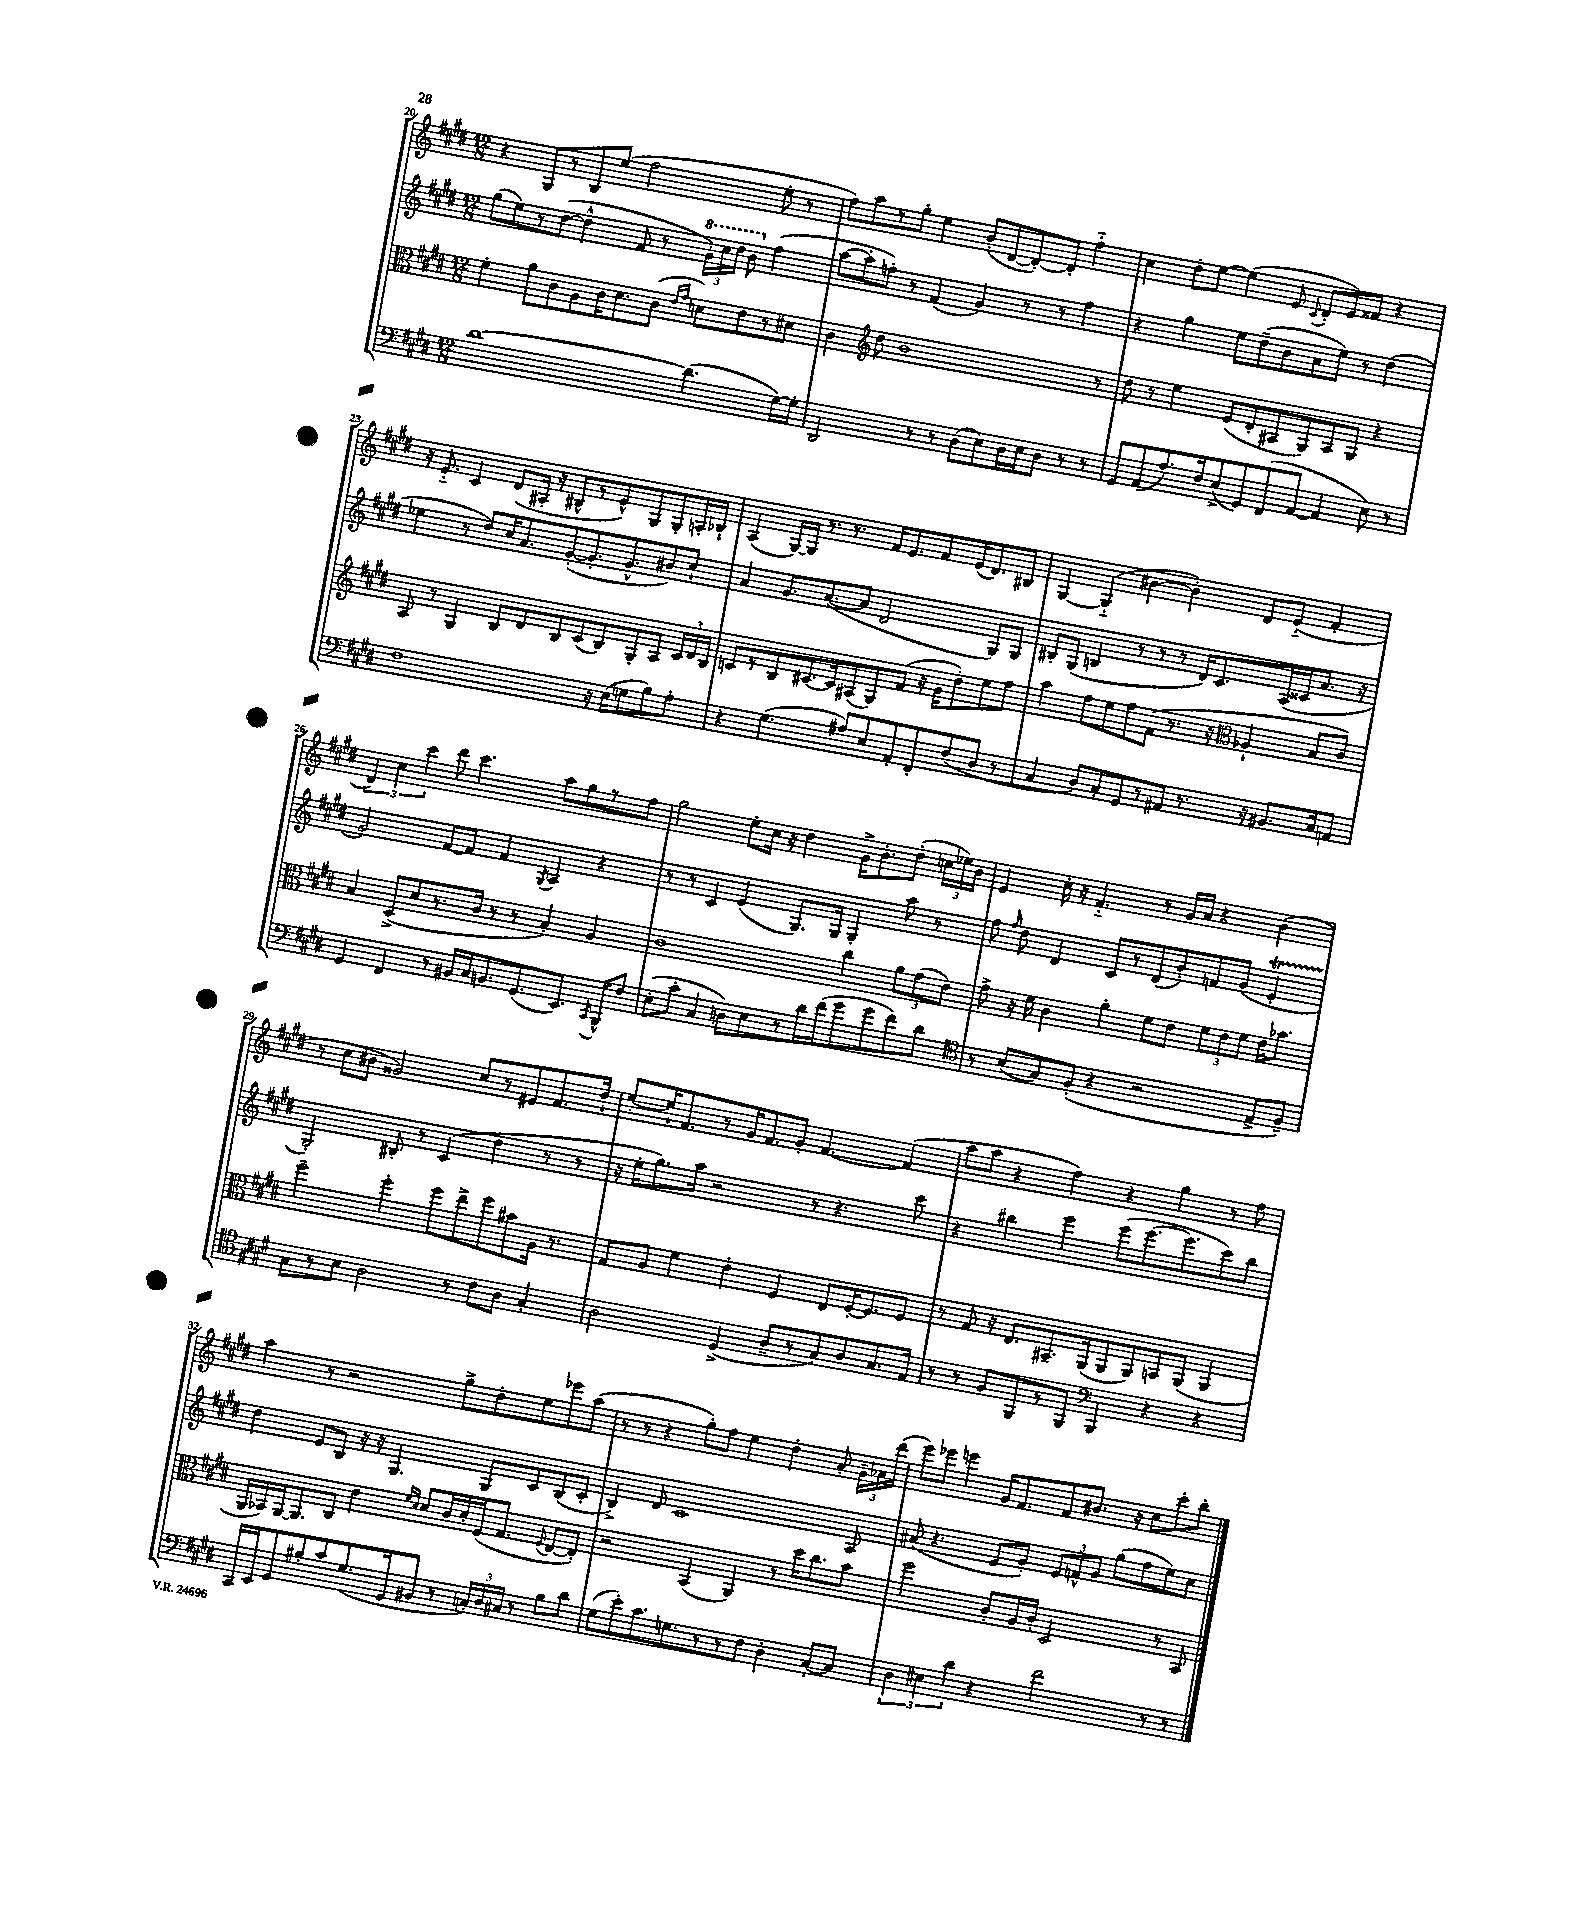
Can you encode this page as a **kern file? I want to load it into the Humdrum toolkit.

**kern	**kern	**kern	**kern
*staff4	*staff3	*staff2	*staff1
*clefF4	*clefC3	*clefG2	*clefG2
*k[f#c#g#d#]	*k[f#c#g#d#]	*k[f#c#g#d#]	*k[f#c#g#d#]
*M12/8	*M12/8	*M12/8	*M12/8
[1d#	4f#'	(8gg#	4r
.	.	8ee)	.
.	8a	8r	8G#
.	8c#	([8dd#	8r
.	8A	4dd#^^]	8B
.	16c#	.	(8ee
.	8.d#	.	.
.	.	8f#	2ff#
.	(8c#	8r	.
.	16qqe	.	.
.	16qqg#	.	.
(4.d#]	8d)	24gg#')	.
.	.	24ccc#	.
.	.	24ddd#	.
.	8e	8bb	.
.	8r	(4ff#	8ee'
[16G#)	8d#	.	8r
16G#']	.	.	.
=	=	=	=
2DD#	4c#	[8aa	8ff#)
.	.	8aa']	8aa
*	*clefG2	*	*
.	8dd#	8ff')	8r
.	1b	8r	8gg#'
8r	.	(4f#	4ee
8r	.	.	.
(8D#	.	4g#)	(8b'
8E)	.	.	[8d#
16D#	.	8r	8d#'_)
16E	.	.	.
8D#	.	8r	8d#']
8r	.	4ff	4ff#'~
8r	8r	.	.
=	=	=	=
8GG#	8dd#	4r	4cc#
(8AA	8r	.	.
8.A)	4ee	4gg#	8dd#'
.	.	.	[8ee
16F#	.	.	.
(8E^	(8e	8ee	(4ee]
8GG#)	8d#'	(8dd#~	.
(8FF#	8A#	8b	8e
.	.	.	8qqc#
[8AA	8G#)	8a	8d#'
4AA]	8A#	8ee)	8e)
.	8G#	8r	8f##
8E)	4r	(4dd#	4r
8r	.	.	.
=	=	=	=
1F#	8A	4ee-	16r
.	.	.	8.e'~
.	8r	.	.
.	4G#	8r	4c#
.	.	8dd#)	.
.	8B	16cc#	(8d#
.	.	8.a	.
.	8d#	.	16A#'
.	.	.	16r
.	8B	([8g#'	8B#^^
.	(8c#	8.g#']	8r
16r	8B)	.	8e^^)
(16E	.	8.g#^^	.
8G	8G#'	.	8G#
8B)	8A	8b#)	8G#'
8A'	24c#	8cc#`	16A'
.	24d#	.	.
.	.	.	16B-`
.	24B	.	.
=	=	=	=
4r	8c	4a	(4A
.	8r	.	.
(4.G#	8B	8.g#	[16G#)
.	.	.	16G#]
.	[8.c#	.	8.r
.	.	([8.a	.
.	16c#]	.	8.r
8A#)	(8A#	8a]	.
8E	8G#)	2d#	16f#
.	.	.	8.e
8AA'	(8f#	.	.
8FF#'	16r	.	8f#
.	16g#	.	.
(8F#	8dd#')	.	(16e
.	.	.	8.d#)
8D#	8ee	8G#)	.
8r	8ff#	8G#	8B#
=	=	=	=
4C#	4aa	8B#'	[4G#
.	.	(8G#	.
8D#)	8ff#	4B	(4G#'~]
8C#'	8ee	.	.
8GG#	8ff#	8r	[4b#
8r	(8f#	8r	.
8AA#	8.r	8r	4b#'])
8.r	.	16d#)	.
.	16r	8.c#	.
*	*clefC3	*	*
.	4A-`	.	8d#
16r	.	.	.
8.BB#	.	(16A	(8e'~
.	.	16c##	.
.	8B	8.a	4f#'
16C#	.	.	.
8AA	8c#)	.	.
.	.	16r	.
=	=	=	=
4GG#	4B	2g#)	6d#)
.	.	.	6cc#
4FF#	(8D#^	.	.
.	.	.	6ccc#
.	8d#	.	.
8r	8.r	[8f#	8ddd#
16BB#	.	8f#]	4.ccc#
16C#	16c#	.	.
8.BB	8r	4f#	.
.	8r	.	.
(8.GG#	.	.	.
.	.	8qG#	.
.	4B')	4A	8aa
8.EE)	.	.	8gg#
.	4A	4r	8r
8qCC#	.	.	.
16BBB^^	.	.	.
8F#	.	.	8ff#
=	=	=	=
(8E'	1c#	8r	2gg#
8c#'	.	8r	.
4C#	.	4c#	.
8D)	.	(4e	8ee'
8E	.	.	16cc#
.	.	.	16r
8r	.	8.G#)	4dd#
16d#	.	.	.
(16f#	.	16G#	.
8g#	4cc#	4G#'	16g#^
.	.	.	8.b'
8g#	.	.	.
8f#)	12a	8aa	(8dd#'
.	(12g#	.	.
8d#	.	8r	24cc
.	12e)	.	24ee-)
.	.	.	24b
=	=	=	=
*clefC4	*	*	*
8r	8g#^	8ff#	4e
.	.	16qqff#	.
(8B	16r	8dd#	.
.	16f#	.	.
8G#)	4c#	4d#	16cc#'
.	.	.	16r
(8F#'	.	.	4.f#'~
4r	4a'	8c#	.
.	.	8r	.
2r	8f#	(8d#	8r
.	8e	8b')	16g#
.	.	.	16a
.	12f#	8f	4r
.	12e	.	.
.	.	(8g#	.
.	12f#	.	.
8E^	16e	4e'	(4b
.	8.b-	.	.
8F#~)	.	.	.
=	=	=	=
8G#	2ff#~	2G#')	8r
8r	.	.	8cc#
8B	.	.	8b#
2A	.	.	2g##)
.	4ff#'	8B#'	.
.	.	8r	.
.	8ff#	(4c#	.
8r	8ee^	.	8cc#
8c#	8ff#	4dd#	8r
8A	8b#	.	8e#
4G#'	16A	8r	8.f#
.	8.r	.	.
.	.	8r	.
.	.	.	16dd#`
=	=	=	=
2A	8G#	16r	[8ee'
.	.	16ee'	.
.	8A	8.gg#)	16ee`]
.	.	.	8.f#
.	4f#	.	.
.	.	16aa	.
.	.	2r	8r
(4D#^	4e'	.	16g#
.	.	.	8.f#
8A~	4F#	.	8g#'
8r	.	8r	[4.f#
8G#)	8E	4.r	.
8A	[16F#'	.	.
.	8.F#]	.	.
8.G#	.	.	(4f#]
.	8F#	8ccc#	.
16E	.	.	.
=	=	=	=
8r	8r	4r	8aa
8r	8G#	.	8aa
8F#	16r	4bb#	4r
.	8.E	.	.
8FF#	.	.	.
8r	8.BB#~	4eee	4ff#)
8FF#	.	.	.
.	(16AA	.	.
*clefF4	*	*	*
4BBB	8AA	(8eee	4r
.	8AA)	[8.eee	.
4r	8BB	.	4gg#
.	.	8.eee]	.
.	(8AA	.	.
4r	4AA	8ccc#)	8r
.	.	8bb#	8ff#
=	=	=	=
16CC#	16AA	4dd#	4aa
16EE	16BB-)	.	.
8GG#	[16AA	.	.
.	8.AA]	.	.
8B#'	.	8e	8r
8c#	8C#	8B	2r
(8.G#	4e	16r	.
.	.	16r	.
.	.	4.G#	.
16GG#	.	.	.
.	16qqf#	.	.
.	16qqd#	.	.
8BB#	8d#	.	.
8r	16c#	.	8gg#^
.	16d#'	.	.
24C')	(16F#	8G#	8dd#'
24D#	.	.	.
.	8.G#	.	.
24C#	.	.	.
8r	.	8c#	8ee
.	8qqF#	.	.
8B#	[8E	(8B	8eee-
8d#	8E'])	8c#'	(8aa
=	=	=	=
(8G#	2r	4B^)	8r
8e')	.	.	8r
8.c#	.	8d#	4r
.	.	1c#	.
8.G	.	.	.
.	(4BB	.	8gg#')
8r	.	.	8ff#
8r	4AA)	.	4ee
8F#	.	.	.
4D#'	8r	.	4dd#'
.	16dd#	.	.
.	8.cc#	.	.
[8C#'	.	.	8a'
8C#]	8b	8A	24g#~
.	.	.	24a-
.	.	.	(24ddd#
=	=	=	=
6D#	2ff#	(8a#	8eee)
.	.	4.r	8eee-
6E#	.	.	.
.	.	.	4eee
6d#	.	.	.
4r	8c#'	8e	16g#
.	.	.	8.f#
.	16A	8g#')	.
.	16c#'	.	.
2f#	2D#	12e	8f#
.	.	12f^^	.
.	.	.	8.b#
.	.	12g#	.
.	.	(8gg#	.
.	.	.	16r
.	.	8ff#	8cc#
8r	8r	8ee)	8ccc#'
8r	8BB	8cc#	8bb'
==	==	==	==
*-	*-	*-	*-
